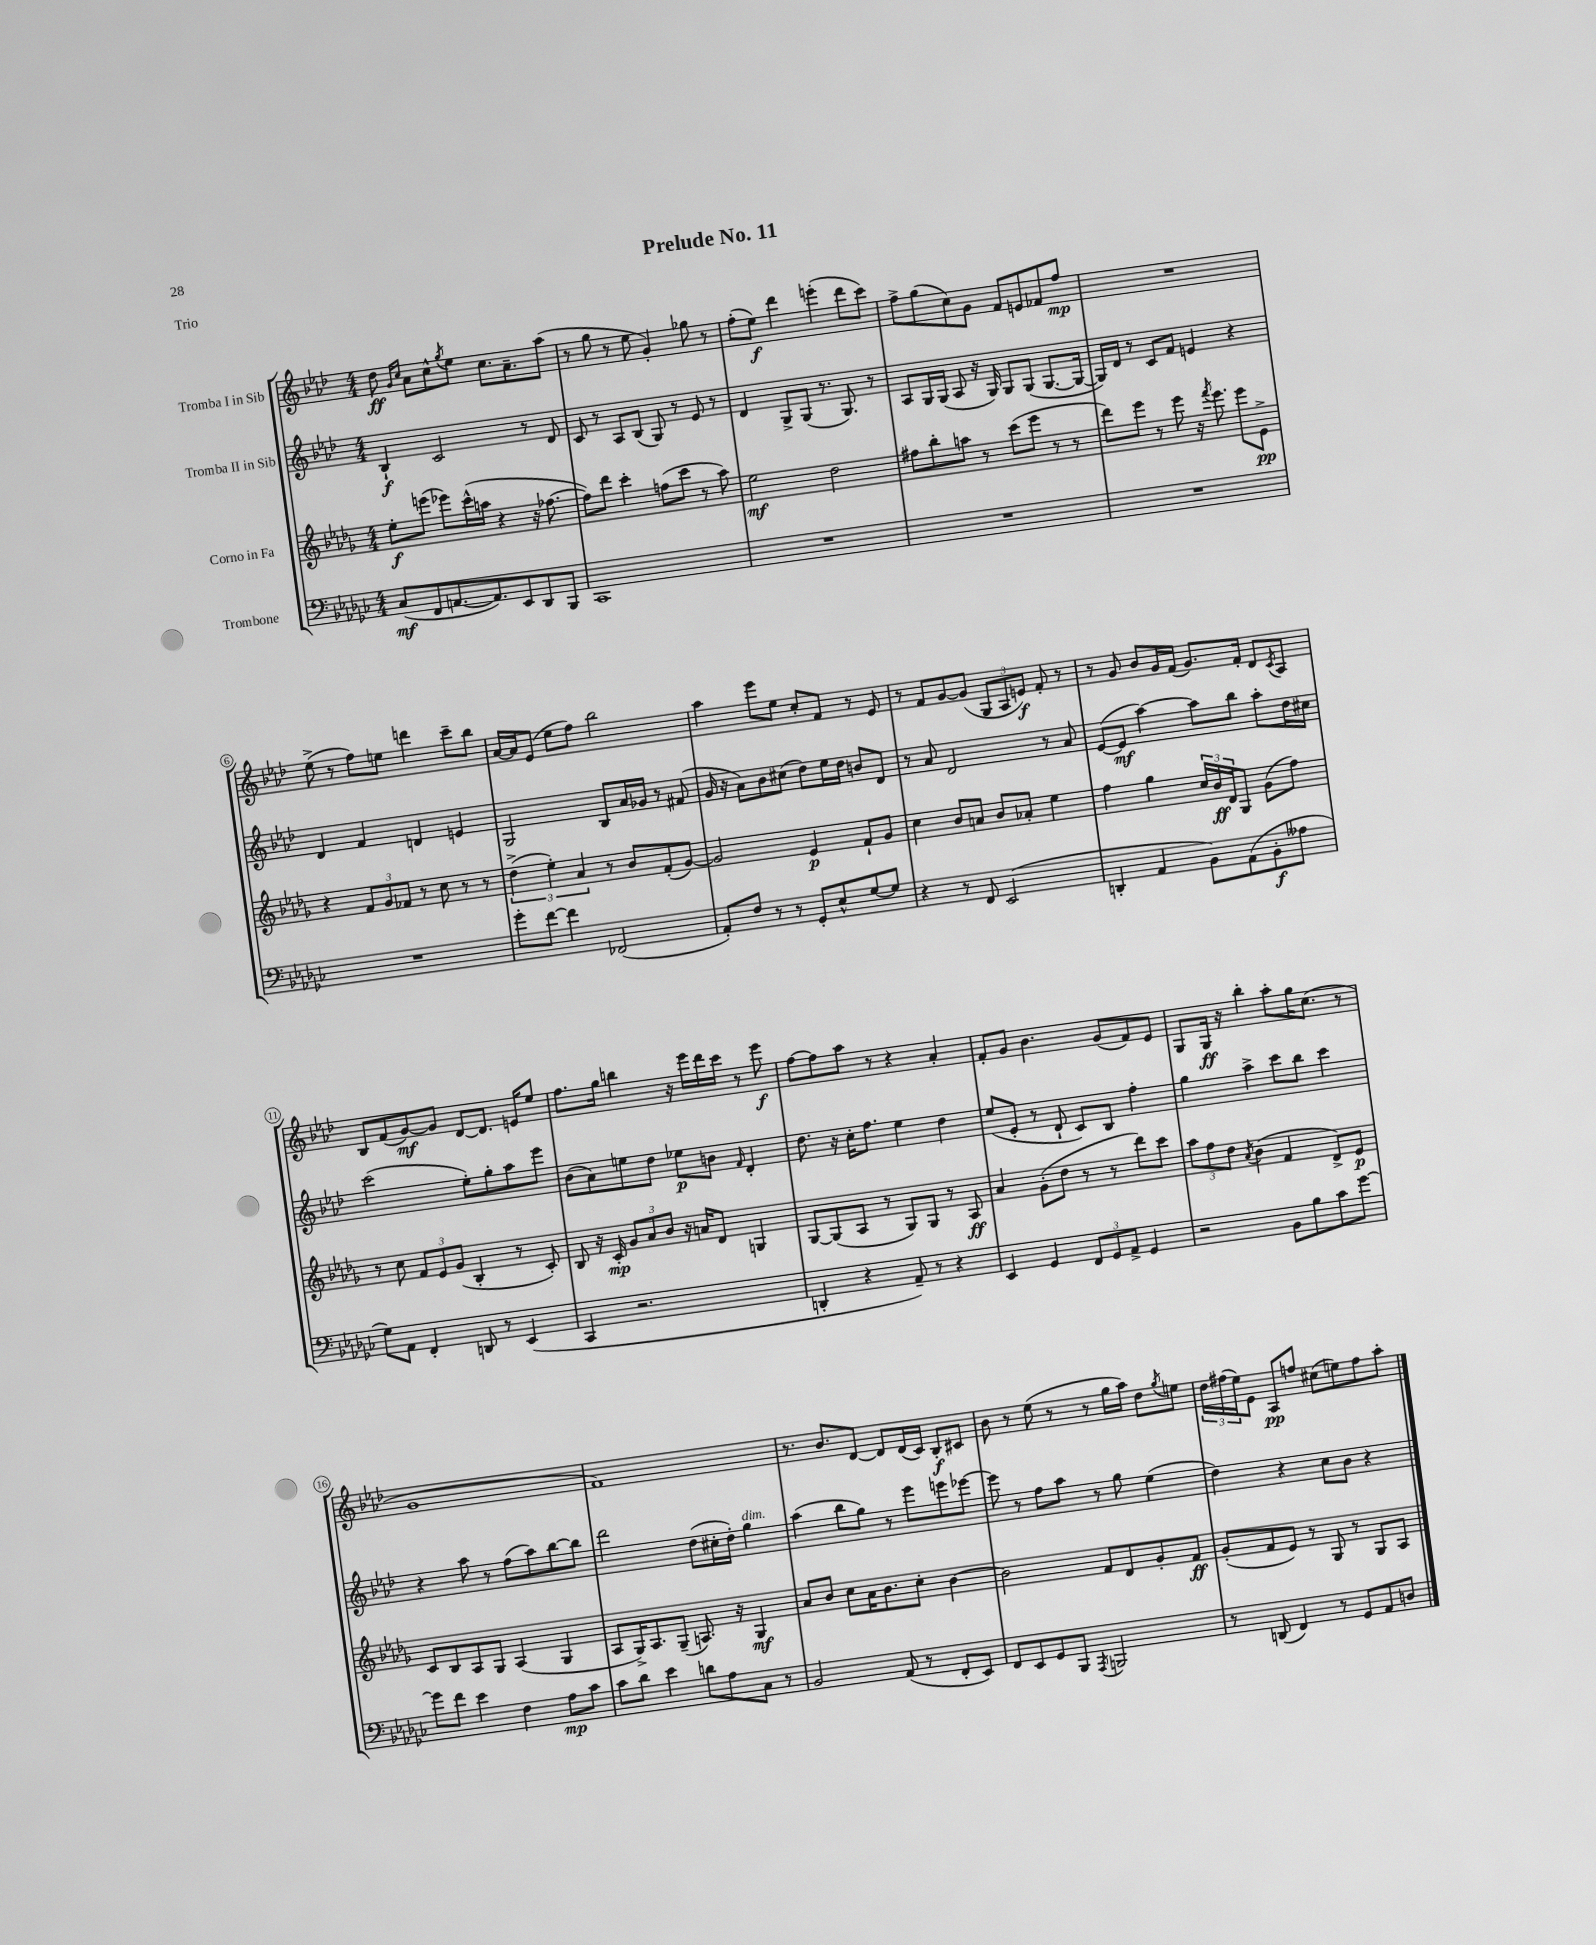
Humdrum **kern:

**kern	**dynam	**kern	**dynam	**kern	**dynam	**kern	**dynam
*part4	*part4	*part3	*part3	*part2	*part2	*part1	*part1
*staff4	*staff4	*staff3	*staff3	*staff2	*staff2	*staff1	*staff1
*I"Trombone	*	*I"Corno in Fa	*	*I"Tromba II in Sib	*	*I"Tromba I in Sib	*
*clefF4	*	*clefG2	*	*clefG2	*	*clefG2	*
*k[b-e-a-d-g-c-]	*	*k[b-e-a-d-g-]	*	*k[b-e-a-d-]	*	*k[b-e-a-d-]	*
*M4/4	*	*M4/4	*	*M4/4	*	*M4/4	*
=1	=1	=1	=1	=1	=1	=1	=1
(8C-/L	mf	8ee-'\L	f	4B-`/	f	8dd-\	ff
.	.	.	.	.	.	16qqg/LL	.
.	.	.	.	.	.	16qqcc/JJ	.
8FF/	.	(8eeen\J	.	.	.	8a-\L	.
[8.AAn/	.	8eee-X\L)	.	2c/	.	8cc^^\	.
.	.	.	.	.	.	8qgg/	.
.	.	(16ccc^^\L	.	.	.	8ee-\J	.
8.AA/])	.	16aan\JJ	.	.	.	.	.
.	.	4r	.	.	.	8.cc\L	.
8EE-/	.	.	.	.	.	.	.
.	.	.	.	.	.	8.a-~\	.
8DD-/	.	16r	.	8r	.	.	.
.	.	[8.ff-X\	.	.	.	.	.
8BBB-/J	.	.	.	8d-/	.	(8aa-\J	.
=2	=2	=2	=2	=2	=2	=2	=2
1CC-	.	8ff-\L])	.	8c/	.	8r	.
.	.	8ddd-\J	.	8r	.	8gg\	.
.	.	4ccc'\	.	8A-/L	.	8r	.
.	.	.	.	(8B-/J	.	8ee-\	.
.	.	(8ffn\L	.	8G/)	.	4g'/)	.
.	.	8ccc\J	.	8r	.	.	.
.	.	8r	.	8e-/	.	8gg-X\	.
.	.	8aa-\)	.	8r	.	8r	.
=3	=3	=3	=3	=3	=3	=3	=3
1r	.	2ee-\	mf	4d-/	.	(8ff'\L	.
.	.	.	.	.	.	8ee-\J)	f
.	.	.	.	8G^/L	.	4ddd-\	.
.	.	.	.	(8G/J	.	.	.
.	.	2dd-\	.	8.r	.	(4eeen'\	.
.	.	.	.	8.G/)	.	.	.
.	.	.	.	.	.	8ddd-\L	.
.	.	.	.	8r	.	8ccc\J)	.
=4	=4	=4	=4	=4	=4	=4	=4
1r	.	8ff#X\L	.	8A-/L	.	8ff^\L	.
.	.	8bb-'\	.	16G/L	.	(8gg\	.
.	.	.	.	(16G/JJ	.	.	.
.	.	8aan\J	.	8A-/	.	8cc\)	.
.	.	8r	.	16r	.	8g\J	.
.	.	.	.	16G/)	.	.	.
.	.	(8ccc\L	.	8G/L	.	8f/L	.
.	.	8eee-\J	.	(8G/J	.	8en/	.
.	.	8r	.	[8.G/L	.	8f-X/	.
.	.	8r	.	.	.	8ff/J	mp
.	.	.	.	16G/Jk_	.	.	.
=5	=5	=5	=5	=5	=5	=5	=5
1r	.	8ddd-\L)	.	16G/LL])	.	1r	.
.	.	.	.	16d-/JJ	.	.	.
.	.	8eee-\J	.	8r	.	.	.
.	.	8r	.	8c/L	.	.	.
.	.	8eee-\	.	8f/J	.	.	.
.	.	16r	.	4en/	.	.	.
.	.	8qfff/	.	.	.	.	.
.	.	8.eee-\	.	.	.	.	.
.	.	8eee-\L	.	4r	.	.	.
.	.	8e-^\J	pp	.	.	.	.
!!LO:LB:g=z
=6	=6	=6	=6	=6	=6	=6	=6
1r	.	4r	.	4d-/	.	(8ee-^\	.
.	.	.	.	.	.	8r	.
.	.	12f/L	.	4f/	.	8ff\L)	.
.	.	12g-/	.	.	.	.	.
.	.	.	.	.	.	8een\J	.
.	.	12f-X/J	.	.	.	.	.
.	.	8r	.	4dn/	.	4dddn\	.
.	.	8cc\	.	.	.	.	.
.	.	8r	.	4en/	.	8ccc~\L	.
.	.	8r	.	.	.	8bb-\J	.
=7	=7	=7	=7	=7	=7	=7	=7
8g-'\L	.	(6dd-^\	.	2G/	.	[16a-/LL	.
.	.	.	.	.	.	16a-/J]	.
[8f\J	.	.	.	.	.	(8e-/J	.
.	.	6ee-'\)	.	.	.	.	.
4f\]	.	.	.	.	.	8ee-\L	.
.	.	6a-/	.	.	.	.	.
.	.	.	.	.	.	8ff\J)	.
(2FF-X/	.	8r	.	8B-/L	.	2bb-\	.
.	.	8b-/L	.	16a-/L	.	.	.
.	.	.	.	16g-X/JJ	.	.	.
.	.	(8f'/	.	8r	.	.	.
.	.	[8g-/J)	.	(8f#X/	.	.	.
=8	=8	=8	=8	=8	=8	=8	=8
8AA-'/L)	.	2g-/]	.	16g/	.	4aa-\	.
.	.	.	.	16r	.	.	.
8F/J	.	.	.	8a-\L)	.	.	.
8r	.	.	.	8b-\	.	8eee-\L	.
8r	.	.	.	(8cc#X\J	.	8ee-\J	.
8GG-'/L	.	4e-/	p	8dd-\L)	.	8cc'/L	.
8E-^^/	.	.	.	16ee-\L	.	8f/J	.
.	.	.	.	16dd-\JJ	.	.	.
[8G-/	.	8f`/L	.	8bn/L	.	8r	.
8G-/J]	.	8g-/J	.	8d-/J	.	8e-/	.
=9	=9	=9	=9	=9	=9	=9	=9
4r	.	4cc\	.	8r	.	8r	.
.	.	.	.	8a-/	.	8f/L	.
8r	.	8b-/L	.	2d-/	.	[8g/	.
8FF/	.	8an/J	.	.	.	(8g/J]	.
(2EE-/	.	8b-/L	.	.	.	12G/L	.
.	.	.	.	.	.	12A-/	.
.	.	8a-X'/J	.	.	.	.	.
.	.	.	.	.	.	12en/J)	f
.	.	4ee-\	.	8r	.	8f'/	.
.	.	.	.	8a-/	.	8r	.
=10	=10	=10	=10	=10	=10	=10	=10
4DDn'/	.	4ff\	.	([8e-/L	.	8r	.
.	.	.	.	8e-/J]	mf	8g/	.
4AA-/	.	4gg-\	.	[4aa-\)	.	8b-/L	.
.	.	.	.	.	.	16g/L	.
.	.	.	.	.	.	(16f/JJ	.
8BB-\L)	.	24cc/LL	.	8aa-\L]	.	8.g/L)	.
.	.	24b-/	ff	.	.	.	.
.	.	24d-/J	.	.	.	.	.
(8AA-\	.	8G-/J	.	8bb-\J	.	.	.
.	.	.	.	.	.	16f'/Jk	.
8BB-'\	f	(8g-\L	.	8aa-'\L	.	8d-/L	.
.	.	.	.	.	.	8qc/	.
8A--X\J	.	8ff\J)	.	16dd-\L	.	8A-/J	.
.	.	.	.	16cc#X\JJ	.	.	.
!!LO:LB:g=z
=11	=11	=11	=11	=11	=11	=11	=11
8G-\L)	.	8r	.	(2ccc\	.	8B-/L	.
8AA-\J	.	8cc\	.	.	.	(8f/	.
4FF'/	.	12f/L	.	.	.	[8g/)	mf
.	.	12e-/	.	.	.	.	.
.	.	.	.	.	.	8g/J]	.
.	.	(12g-/J	.	.	.	.	.
8DDn/	.	4B-'/	.	8ee-'\L)	.	[8d-/L	.
8r	.	.	.	8gg'\	.	8.d-/J]	.
(4EE-/	.	8r	.	8aa-\	.	.	.
.	.	.	.	.	.	16en/KL	.
.	.	8c'/)	.	8eee-\J	.	8ee-/J	.
=12	=12	=12	=12	=12	=12	=12	=12
4CC-/	.	8B-/	.	(8b-\L	.	8.ff\L	.
.	.	16r	.	8a-\)	.	.	.
.	.	16c'/	mp	.	.	16gg\Jk	.
2.r	.	12g-/L	.	8een\	.	4bbn\	.
.	.	12a-/	.	.	.	.	.
.	.	.	.	8dd-\J	.	.	.
.	.	12b-/J	.	.	.	.	.
.	.	16r	.	8ee-X\L	p	16r	.
.	.	16an/KL	.	.	.	16eee-\LL	.
.	.	8d-/J	.	8bn\J	.	16ddd-\	.
.	.	.	.	.	.	16ccc\JJ	.
.	.	.	.	16qqf/	.	.	.
.	.	4Gn/	.	4d-'/	.	8r	.
.	.	.	.	.	.	8eee-\	f
=13	=13	=13	=13	=13	=13	=13	=13
4DDn'/	.	[8G-/L	.	8.dd-\	.	[8ff\L	.
.	.	(8G-/]	.	.	.	8ff\]	.
.	.	.	.	16r	.	.	.
4r	.	8A-/J	.	16cc'\KL	.	8aa-\J	.
.	.	.	.	8.ff\J	.	.	.
.	.	8r	.	.	.	8r	.
8AA-~/)	.	8G-/L)	.	4ee-\	.	4r	.
8r	.	8G-/J	.	.	.	.	.
4r	.	8r	.	4dd-\	.	4a-'/	.
.	.	8A-/	ff	.	.	.	.
=14	=14	=14	=14	=14	=14	=14	=14
4EE-/	.	4a-/	.	(8ee-/L	.	8f'/L	.
.	.	.	.	8e-'/J	.	8g/J	.
4GG-/	.	(8g-'\L	.	8r	.	4.b-\	.
.	.	8dd-\J	.	8d-`/	.	.	.
12FF/L	.	8r	.	8c/L)	.	.	.
12GG-/	.	.	.	.	.	.	.
.	.	8r	.	8B-/J	.	(8g/L	.
12AA-^/J	.	.	.	.	.	.	.
4GG-/	.	8ddd-\L)	.	4ff'\	.	8f/)	.
.	.	8ccc\J	.	.	.	8e-/J	.
=15	=15	=15	=15	=15	=15	=15	=15
2r	.	12aa-\L	.	4gg\	.	8G/L	.
.	.	12ff\	.	.	.	.	.
.	.	.	.	.	.	16G/Jk	ff
.	.	12dd-\J	.	.	.	.	.
.	.	.	.	.	.	16r	.
.	.	8qa-/	.	.	.	.	.
.	.	(4b-\	.	4aa-^\	.	4bb-'\	.
8BB-\L	.	4f/	.	8ccc\L	.	8aa-'\L	.
8B-\	.	.	.	8bb-\J	.	16gg\K	.
.	.	.	.	.	.	(8.cc\J	.
8c-\	.	8d-^/L)	.	4ccc\	.	.	.
[8g-\J	.	8e-/J	p	.	.	8r	.
!!LO:LB:g=z
=16	=16	=16	=16	=16	=16	=16	=16
8g-\L]	.	8c/L	.	4r	.	1g	.
8f\J	.	8B-/	.	.	.	.	.
4e-\	.	8A-/	.	8aa-\	.	.	.
.	.	8G-/J	.	8r	.	.	.
4F\	.	(4A-/	.	(8ff\L	.	.	.
.	.	.	.	8aa-\)	.	.	.
8A-\L	mp	4G-/	.	[8bb-\	.	.	.
8c-\J	.	.	.	8bb-\J]	.	.	.
=17	=17	=17	=17	=17	=17	=17	=17
8c-\L	.	8A-/L	.	2ddd-\	.	1f)	.
8d-\J	.	16G-^/K)	.	.	.	.	.
.	.	8.A-/	.	.	.	.	.
4e-\	.	.	.	.	.	.	.
.	.	(8G-~/J	.	.	.	.	.
8dn\L	.	8.An/)	.	(8dd-\L	.	.	.
8A-\	.	.	.	16cc#X'\L	.	.	.
.	.	16r	.	16dd-'\JJ)	.	.	.
!	!	!	!	!LO:TX:a:i:t=dim.	!	!	!
8C-\J	.	4G-/	mf	4gg\	.	.	.
8r	.	.	.	.	.	.	.
=18	=18	=18	=18	=18	=18	=18	=18
2BB-/	.	8a-/L	.	(4aa-\	.	8.r	.
.	.	8b-/J	.	.	.	.	.
.	.	.	.	.	.	8.b-/L	.
.	.	8cc\L	.	8bb-\L	.	.	.
.	.	16a-\K	.	8gg\J)	.	[8d-/J	.
.	.	8.b-\	.	.	.	.	.
(8AA-/	.	.	.	8r	.	8d-/L]	.
8r	.	8cc'\J	.	8eee-\L	.	(16d-/L	.
.	.	.	.	.	.	16c/JJ)	.
8FF'/L	.	[4b-\	.	8eeen\	.	8B-'/L	f
8EE-/J)	.	.	.	[8eee-X\J	.	8c#X/J	.
=19	=19	=19	=19	=19	=19	=19	=19
8FF/L	.	2b-\]	.	8eee-\]	.	8b-\	.
8EE-/	.	.	.	8r	.	8r	.
8GG-/	.	.	.	8ff\L	.	(8ee-\	.
8BBB-/J	.	.	.	8aa-\J	.	8r	.
8qAAA-/	.	.	.	.	.	.	.
2BBBn/	.	8f/L	.	8r	.	8r	.
.	.	8d-/	.	8gg\	.	16gg\LL	.
.	.	.	.	.	.	16aa-\JJ)	.
.	.	8g-'/	.	(4ee-\	.	8dd-\L	.
.	.	.	.	.	.	8qgg/	.
.	.	8f/J	ff	.	.	8een\J	.
=20	=20	=20	=20	=20	=20	=20	=20
8r	.	(8g-'/L	.	4dd-\)	.	24dd-\LL	.
.	.	.	.	.	.	(24ff#X\	.
.	.	.	.	.	.	24ee-\J)	.
(8DDn/	.	8f/	.	.	.	8e-\J	.
4FF/)	.	8e-/J)	.	4r	.	8A-/L	pp
.	.	8r	.	.	.	8ffn/J	.
8r	.	8G-/	.	8cc\L	.	(8cc#X\L	.
8GG-/L	.	8r	.	8b-\J	.	8een\)	.
8AA-/	.	8G-/L	.	4r	.	8ff\	.
8Dn/J	.	8A-/J	.	.	.	8aa-'\J	.
==	==	==	==	==	==	==	==
*-	*-	*-	*-	*-	*-	*-	*-
